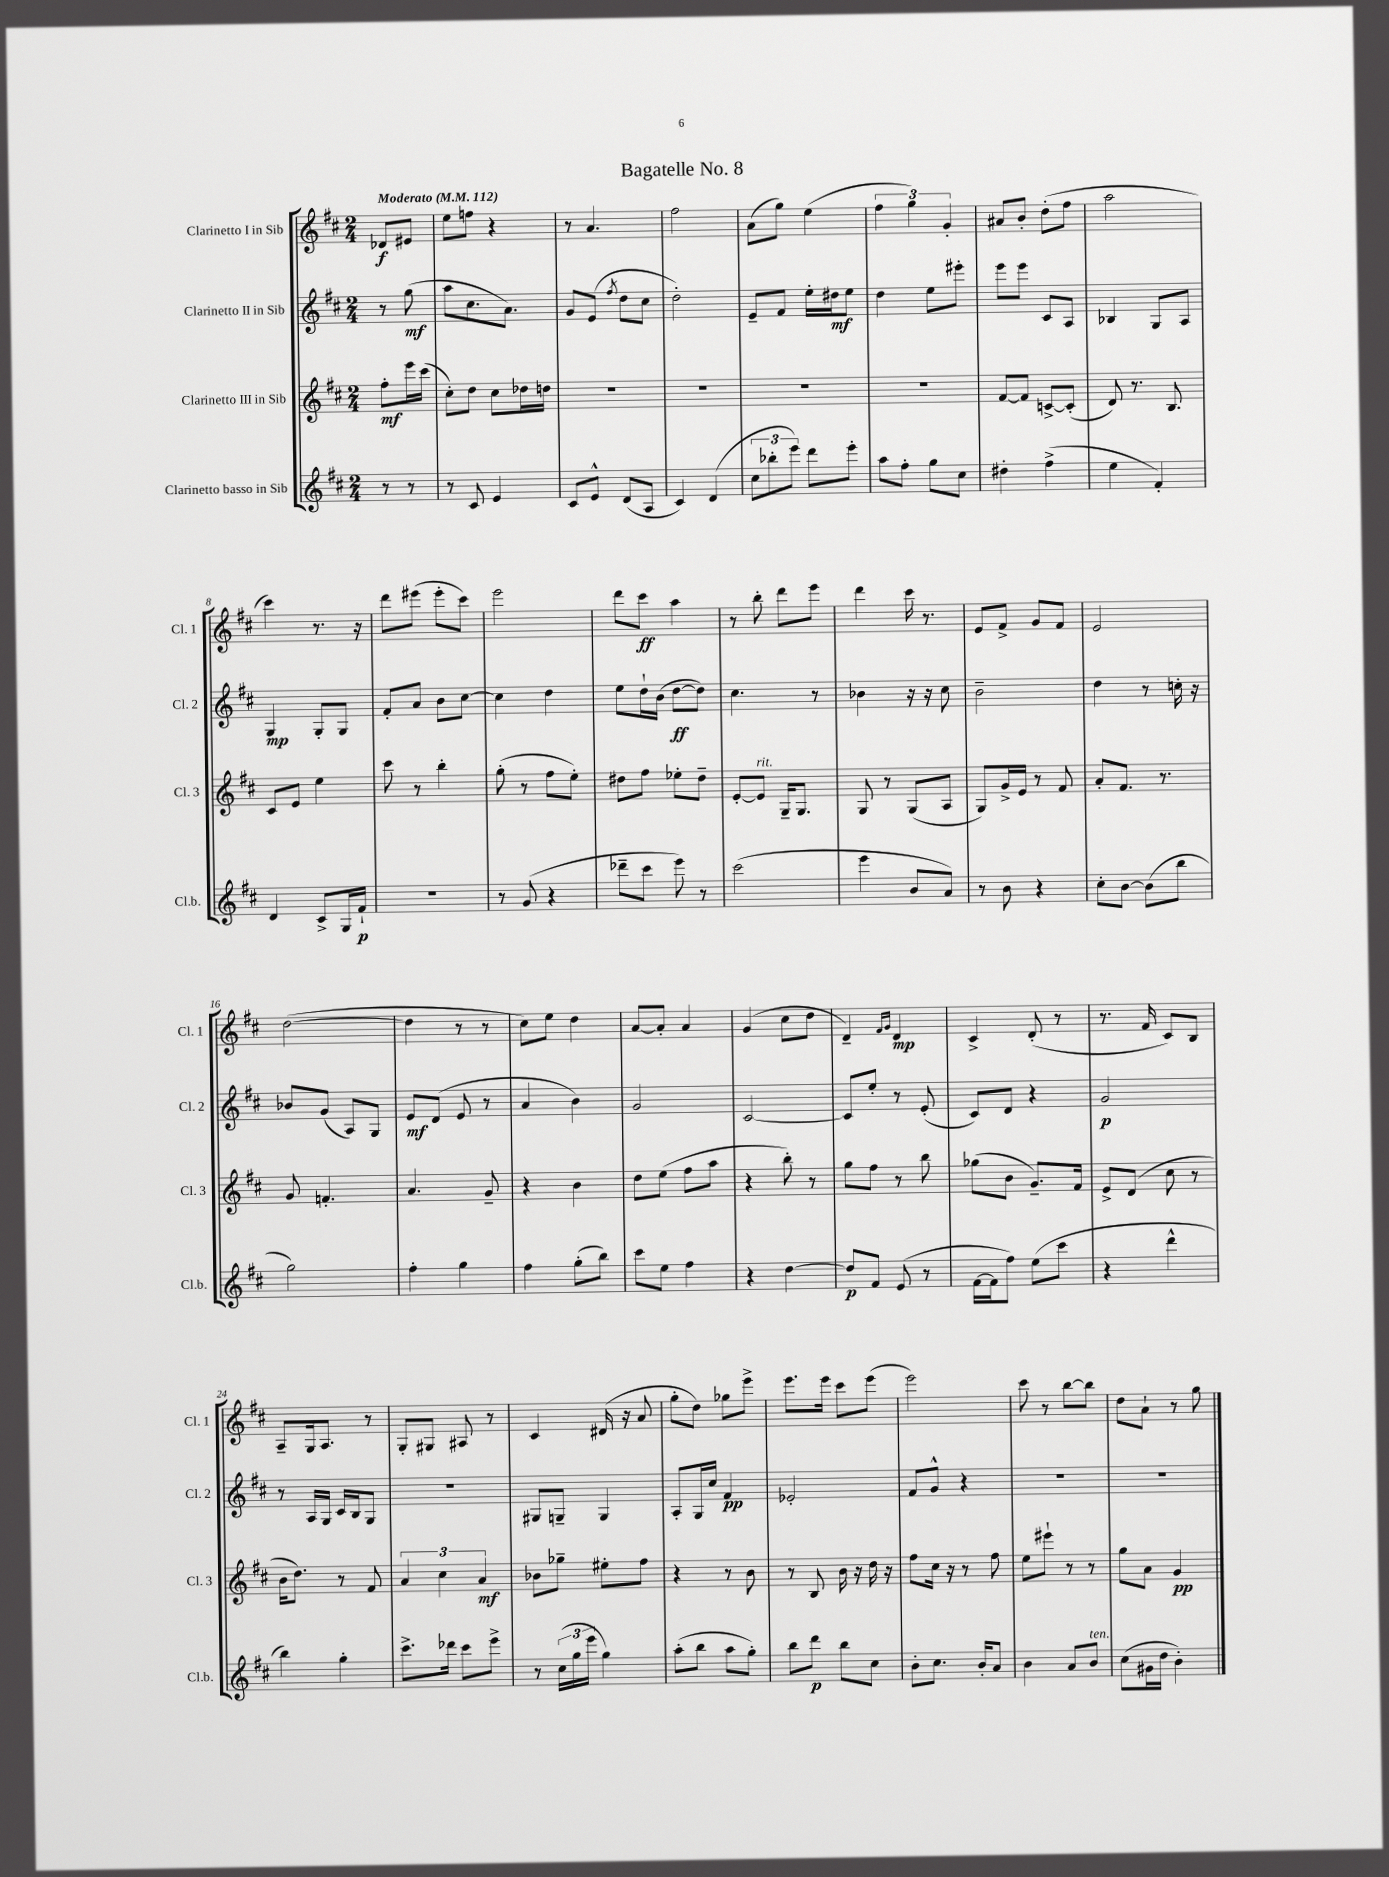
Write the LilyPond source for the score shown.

\header { title = "Bagatelle No. 8" }
<<
\new StaffGroup <<
\new Staff = "s0" \with { instrumentName = "Clarinetto I in Sib" shortInstrumentName = "Cl. 1" } {
    \clef treble \key d \major \numericTimeSignature \time 2/4 \partial 4 \tempo "Moderato" 4 = 112
    des'8\f eis'8 |
    e''8 f''8 r4 |
    r8 a'4. |
    fis''2 |
    a'8( g''8) e''4( |
    \tuplet 3/2 { fis''4 g''4) g'4-. } |
    ais'8 b'8-. d''8-.( fis''8 |
    a''2 |
    cis'''4) r8. r16 |
    d'''8 eis'''8( eis'''8-. cis'''8) |
    e'''2 |
    d'''8 cis'''8\ff a''4 |
    r8 b''8-. d'''8 e'''8 |
    d'''4 cis'''16 r8. |
    e'8 fis'8-> g'8 fis'8 |
    e'2 |
    d''2~( |
    d''4 r8 r8 |
    cis''8) e''8 d''4 |
    a'8~ a'8-. a'4 |
    g'4( cis''8 d''8 |
    d'4--) \grace { fis'16 g'16 } d'4\mp |
    cis'4-> d'8-.( r8 |
    r8. fis'16 cis'8) b8 |
    a8-- g16 a8. r8 |
    g8-. gis8 ais8 r8 |
    cis'4 dis'16( r16 a'8 |
    g''8-. d''8) ges''8 e'''8-> |
    e'''8. e'''16 cis'''8 e'''8( |
    e'''2) |
    cis'''8 r8 b''8~ b''8 |
    d''8 a'8-! r8 g''8 \bar "|." |
}
\new Staff = "s1" \with { instrumentName = "Clarinetto II in Sib" shortInstrumentName = "Cl. 2" } {
    \clef treble \key d \major \numericTimeSignature \time 2/4 \partial 4
    r8 g''8\mf( |
    a''8 cis''8. a'8.) |
    g'8 e'8( \acciaccatura { fis''8 } d''8 cis''8 |
    d''2-.) |
    e'8-- fis'8 e''16-. dis''16\mf e''8 |
    d''4 e''8 eis'''8-. |
    e'''8 e'''8 cis'8 a8 |
    bes4 g8 a8 |
    g4\mp g8-. g8 |
    fis'8-. a'8 b'8 cis''8~ |
    cis''4 d''4 |
    e''8 d''16-! b'16( d''8~\ff d''8) |
    cis''4. r8 |
    bes'4 r16 r16 cis''8 |
    b'2-- |
    d''4 r8 c''16-. r16 |
    bes'8 g'8( a8) g8 |
    e'8\mf d'8( e'8 r8 |
    a'4 b'4) |
    g'2 |
    cis'2~ |
    cis'8 e''8-. r8 e'8-.( |
    cis'8) d'8 r4 |
    g'2\p |
    r8 a16 g16 cis'16 b16 g8 |
    r2 |
    gis8 g8-- g4 |
    a8-. g16 cis''16 fis'4\pp |
    ees'2-. |
    fis'8 g'8-^ r4 |
    R2 |
    R2 \bar "|." |
}
\new Staff = "s2" \with { instrumentName = "Clarinetto III in Sib" shortInstrumentName = "Cl. 3" } {
    \clef treble \key d \major \numericTimeSignature \time 2/4 \partial 4
    fis''8-.\mf e'''16 cis'''16( |
    cis''8-.) d''8 cis''8 des''16 d''16 |
    R2 |
    R2 |
    R2 |
    R2 |
    fis'8~ fis'8 c'8~-> c'8-.( |
    d'8) r8. b8. |
    cis'8 e'8 e''4 |
    cis'''8 r8 b''4-. |
    g''8-.( r8 fis''8 e''8-.) |
    dis''8 fis''8 ees''8-. dis''8-- |
    e'8~-. e'8^\markup { \italic "rit." } g16-- g8. |
    g8 r8 g8( a8 |
    g8) g'16-> e'16 r8 fis'8 |
    a'8-. fis'8. r8. |
    g'8 f'4.-. |
    a'4. g'8-- |
    r4 b'4 |
    d''8 e''8( fis''8 a''8 |
    r4 b''8-.) r8 |
    g''8 fis''8 r8 b''8 |
    ges''8( b'8 g'8.--) fis'16 |
    e'8-> d'8( cis''8 r8 |
    b'16 d''8.) r8 fis'8 |
    \tuplet 3/2 { a'4 cis''4 a'4\mf } |
    bes'8 ges''8-- eis''8-. fis''8 |
    r4 r8 b'8 |
    r8 b8 b'16 r16 d''16 r16 |
    fis''8 cis''16 r16 r8 fis''8 |
    e''8 eis'''8-! r8 r8 |
    g''8 a'8 g'4\pp \bar "|." |
}
\new Staff = "s3" \with { instrumentName = "Clarinetto basso in Sib" shortInstrumentName = "Cl.b." } {
    \clef treble \key d \major \numericTimeSignature \time 2/4 \partial 4
    r8 r8 |
    r8 cis'8 e'4 |
    cis'8 e'8-^ d'8( a8 |
    cis'4) d'4( |
    \tuplet 3/2 { cis''8 bes''8-. e'''8) } d'''8 e'''8-. |
    a''8 fis''8-. g''8 cis''8 |
    dis''4-. fis''4->( |
    e''4 fis'4-.) |
    d'4 cis'8-> g16 fis'16-!\p |
    r2 |
    r8 g'8( r4 |
    des'''8-- cis'''8 e'''8) r8 |
    cis'''2( |
    e'''4 b'8 a'8) |
    r8 b'8 r4 |
    cis''8-. b'8~ b'8( b''8 |
    g''2) |
    fis''4-. g''4 |
    fis''4 g''8-.( b''8) |
    cis'''8 e''8 fis''4 |
    r4 d''4~ |
    d''8\p fis'8 e'8( r8 |
    fis'16~ fis'16 fis''8) e''8( cis'''8 |
    r4 d'''4-^ |
    b''4) g''4-. |
    cis'''8.-> des'''16 cis'''8 e'''8-> |
    r8 \tuplet 3/2 { cis''16( g''16 e'''16 } g''4) |
    a''8-.( b''8 a''8 g''8-.) |
    b''8 d'''8\p b''8 cis''8 |
    b'8-. cis''8. b'16-. a'8 |
    b'4 a'8 b'8^\markup { \italic "ten." } |
    cis''8( gis'16 d''16 b'4-.) \bar "|." |
}
>>
>>
